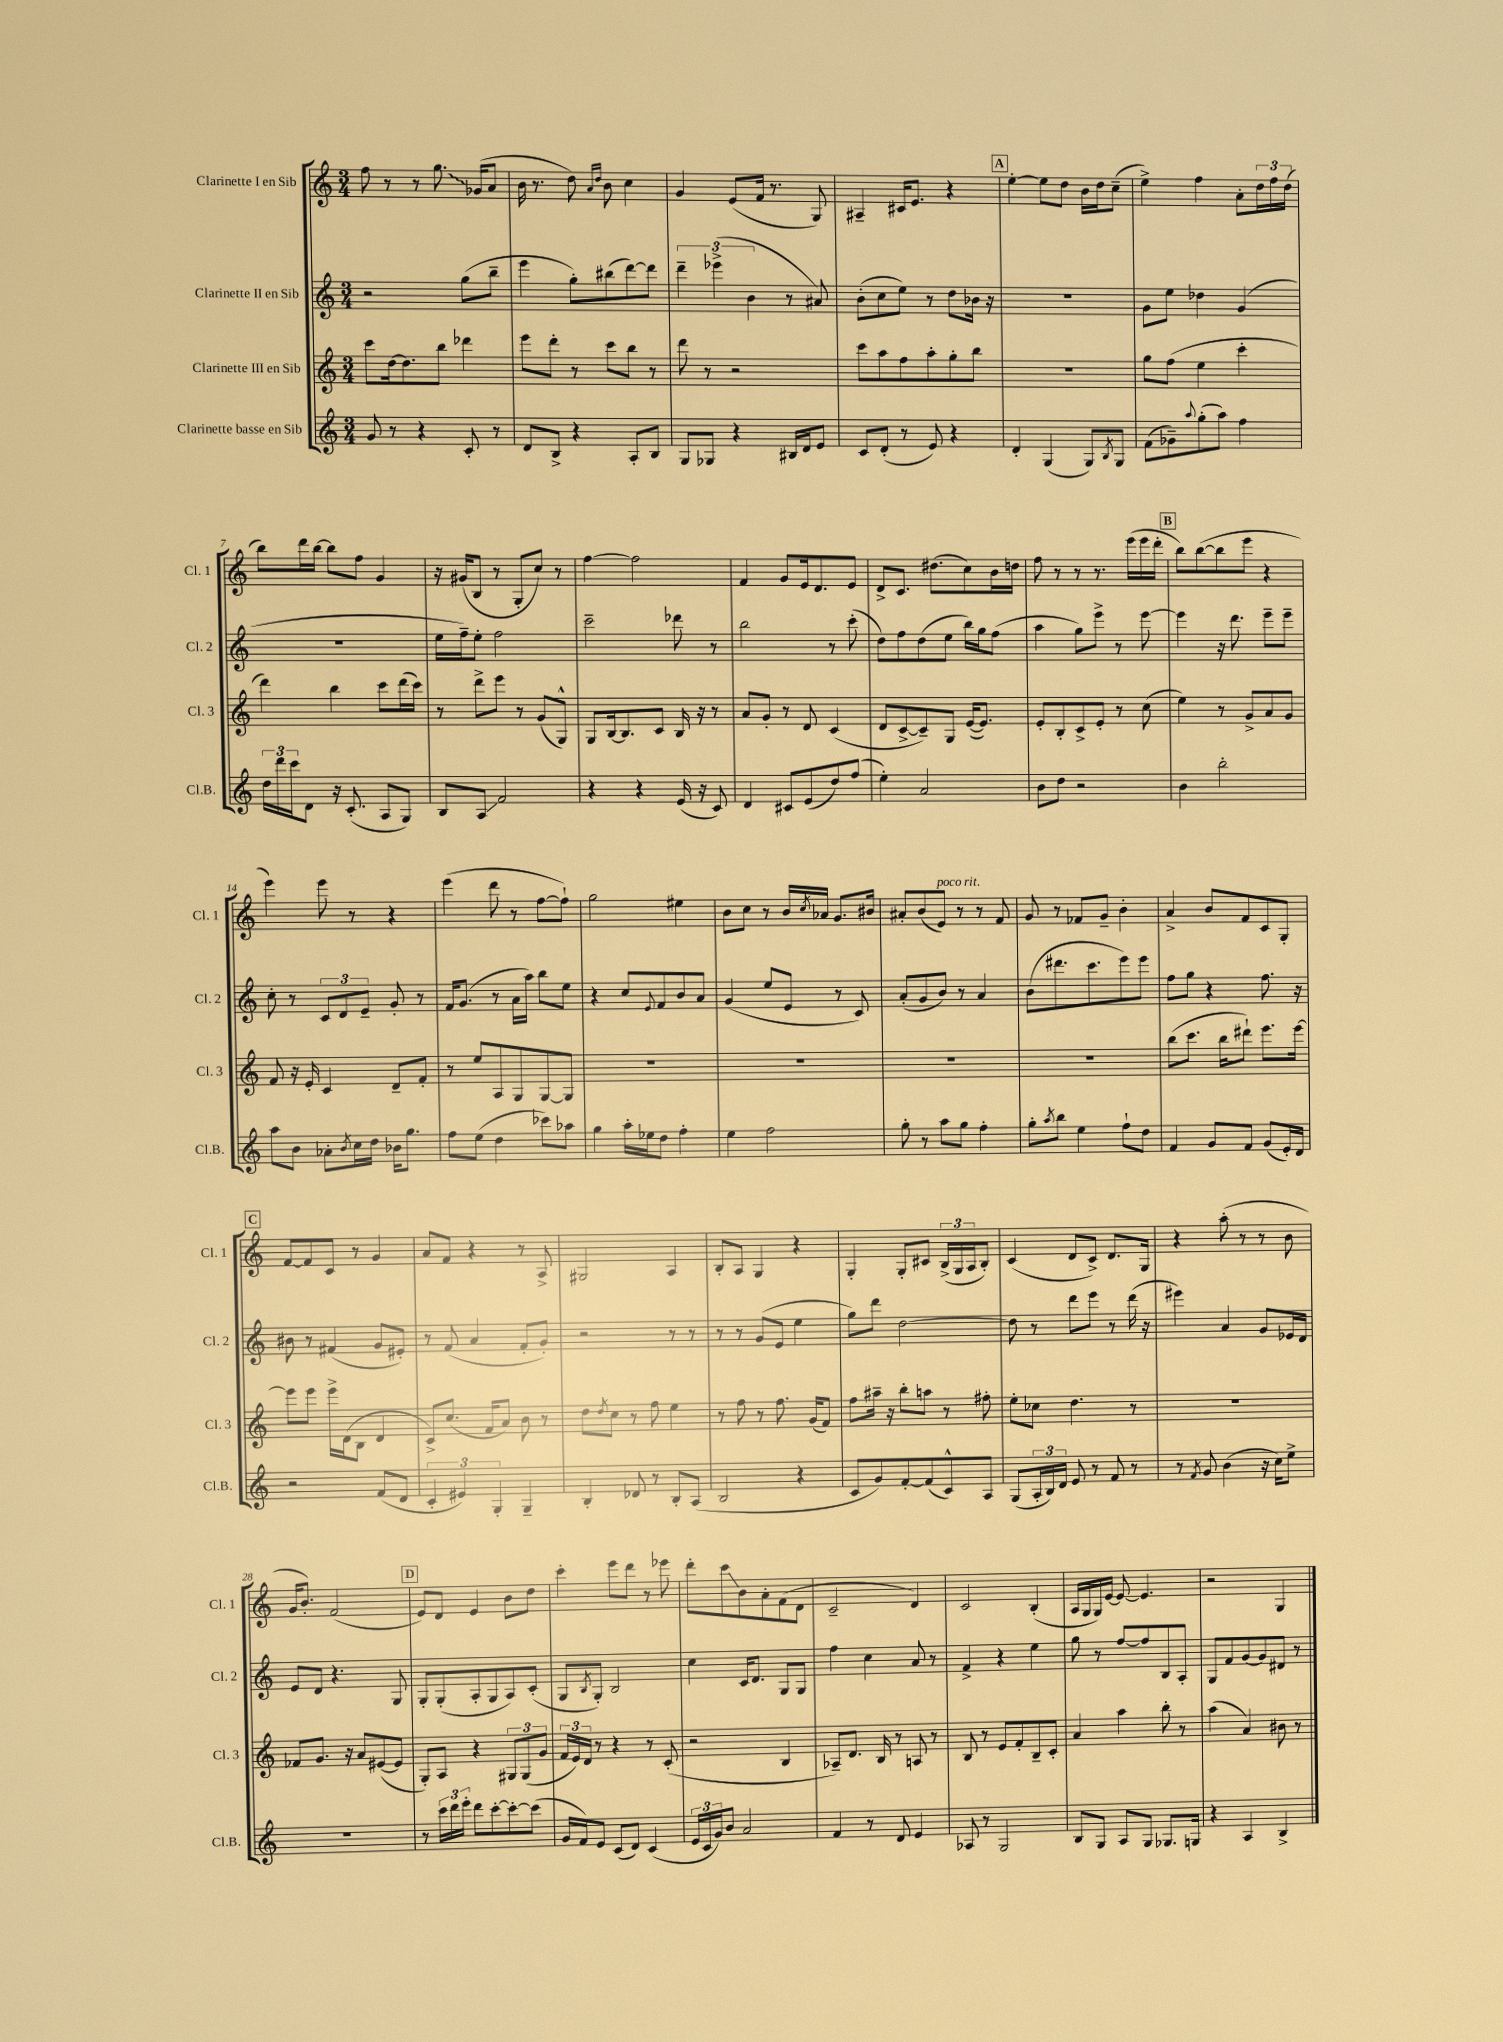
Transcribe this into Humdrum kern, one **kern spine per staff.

**kern	**kern	**kern	**kern
*staff4	*staff3	*staff2	*staff1
*clefG2	*clefG2	*clefG2	*clefG2
*k[]	*k[]	*k[]	*k[]
*M3/4	*M3/4	*M3/4	*M3/4
8g/	8ccc\L	2r	8ff\
8r	[16dd\k	.	8r
.	8.dd\]	.	.
4r	.	.	8r
.	8bb\J	.	8.gg\
8c'/	4ddd-\	(8gg\L	.
.	.	.	(16g-/LK
8r	.	8bb~\J	8a/J
=	=	=	=
8d/L	8eee\L	4eee\	16b\
.	.	.	8.r
8B^/J	8ddd'\J	.	.
4r	8r	8gg'\L)	8dd\)
.	.	.	16qqa/LL
.	.	.	16qqdd/JJ
.	8ccc\L	(8bb#\	8b\
8A'/L	8bb\J	[8ddd\)	4cc\
8B/J	8r	8ddd\]J	.
=	=	=	=
8G/L	8ddd\	6ddd~\	4g/
8G-/J	8r	.	.
.	.	(6eee-^\	.
4r	2r	.	(8e/L
.	.	6b\	.
.	.	.	16f/Jk
.	.	.	8.r
16B#/LL	.	8r	.
16d/J	.	.	.
8e/J	.	8a#/)	8G/)
=	=	=	=
8c/L	8ccc\L	(8b'\L	4A#~/
(8d'/J	8aa\	8cc\	.
8r	8ff\	8ee\J)	16c#/LK
.	.	.	8.e/J
8e/)	8aa'\	8r	.
4r	8gg'\	8dd\L	4r
.	8bb\J	16b-\Jk	.
.	.	16r	.
=	=	=	=
4d'/	2.r	2.r	[4ee'\
(4G/	.	.	8ee\]L
.	.	.	8dd\J
8G/L)	.	.	16b\LL
.	.	.	16dd\J
8qB/	.	.	.
8G/J	.	.	(8cc~\J
=	=	=	=
(8f\L	8gg\L	8g\L	4ee^\)
8g-~\)	(8ff\J	8ee\J	.
8qqaa/	.	.	.
(8gg'\	4ee\	4dd-\	4ff\
8aa\J)	.	.	.
4ff\	4ccc'\	(4g/	8a'\L
.	.	.	24dd\L
.	.	.	24ff\
.	.	.	(24dd\JJ
=	=	=	=
24dd\LL	4ddd\)	2.r	8bb\L)
24ddd\	.	.	.
24ccc\J	.	.	.
8d\J	.	.	16ddd\L
.	.	.	[16bb\JJ
16r	4bb\	.	8bb\]L
(8.c'/	.	.	.
.	.	.	8ff\J
8A/L	8ccc\L	.	4g/
8G/J)	(16ddd\L	.	.
.	16ccc\JJ)	.	.
=	=	=	=
8B/L	8r	16ee\LL	16r
.	.	16ff~\J)	(16g#/LK
8A/J	8ddd^\L	8ee'\J	8B/J
2f/	8eee\J	2ff\	8r
.	8r	.	8G'/L
.	(8g/L	.	8cc/J)
.	8G^^/J)	.	8r
=	=	=	=
4r	8G/L	2ccc~\	[4ff\
.	[16B/k	.	.
.	8.B/]	.	.
4r	.	.	2ff\]
.	8c/J	.	.
(16e/	16B/	8ddd-\	.
16r	16r	.	.
8c/)	8r	8r	.
=	=	=	=
4d/	8a/L	2bb\	4f/
.	8g'/J	.	.
8c#/L	8r	.	8g/L
(8e/	8d/	.	16e/k
.	.	.	8.d/
8dd/)	(4c/	8r	.
(8ff/J	.	(8ccc'\	8e/J
=	=	=	=
4ee'\)	8d/L	8dd\L)	8d^/L
.	[8c^/	8ff\	8.c/J
2a/	8c~/])	(8dd\	.
.	.	.	(8.dd#\L
.	8G/J	8ee\J	.
.	([16e/LK	16bb\LL)	8cc\)
.	8.e/]J)	16gg\J	.
.	.	(8ff\J	16b\L
.	.	.	16dd\JJ
=	=	=	=
8b\L	8e'/L	4aa\	8ff\
8dd\J	8B'/	.	8r
2r	8c^/	8gg\L)	8r
.	8e'/J	8eee^\J	8.r
.	8r	8r	.
.	.	.	(16eee\LL
.	(8cc\	[8eee\	16eee\
.	.	.	16ddd'\JJ
=	=	=	=
4b\	4ee\)	4eee\]	8bb\L)
.	.	.	([8bb\
2bb'\	8r	16r	8bb\]
.	.	8.ddd\	.
.	8g^/L	.	8eee\J
.	8a/	8eee~\L	4r
.	8g/J	8eee~\J	.
=	=	=	=
8aa\L	8f/	8cc'\	4eee\)
8b\J	16r	8r	.
.	16e'/	.	.
8a-'\L	4c/	12c/L	8eee\
.	.	12d/	.
8qb/	.	.	.
16cc\L	.	.	8r
.	.	12e~/J	.
16dd\JJ	.	.	.
16b-\LK	8d~/L	8g'/	4r
8.gg\J	.	.	.
.	8f'/J	8r	.
=	=	=	=
8ff\L	8r	16f/LK	(4eee\
.	.	(8.g/J	.
(8ee\J	8ee/L	.	.
4dd\	8A/	8r	8ddd\
.	8G/	16a\LL	8r
.	.	16aa\JJ)	.
8ccc-\L)	[8G/	8bb\L	[8ff\L
8aa-\J	8G/]J	8ee\J	8ff`\]J)
=	=	=	=
4gg\	2.r	4r	2gg\
16aa'\LL	.	8cc/L	.
16ee-\J	.	.	.
.	.	8qqe/	.
8dd\J	.	8f/	.
4ff'\	.	8b/	4ee#\
.	.	8a/J	.
=	=	=	=
4ee\	2.r	(4g/	8b\L
.	.	.	8cc\J
2ff\	.	8ee/L	8r
.	.	8e/J	16b/LL
.	.	.	8qcc/
.	.	.	16a-/JJ
.	.	8r	8.g/L
.	.	8c/)	.
.	.	.	16b#/Jk
=	=	=	=
8gg'\	2.r	(8a'/L	8a#'/L
8r	.	8g/	(8b/
8aa\L	.	8b/J)	8e/J)
8gg\J	.	8r	8r
4ff'\	.	4a/	8r
.	.	.	8f/
=	=	=	=
8gg'\L	2.r	(8b\L	8g/
8qaa/	.	.	.
8bb\J	.	8.ddd#\	8r
4ee\	.	.	8f-/L
.	.	8.ccc\	.
.	.	.	8g~/J
8ff`\L	.	8eee\)	4b'\
8dd\J	.	8eee\J	.
=	=	=	=
4f/	(8bb\L	8ff\L	4a^/
.	8.ccc\J	8gg\J	.
8g/L	.	4r	8b/L
.	16bb\LK	.	.
8f/J	8ddd#`\J)	.	8f/
(8g/L	8.eee\L	8.ff\	8c/
16e'/L)	.	.	8G'/J
16d/JJ	[16eee\Jk	16r	.
=	=	=	=
2r	8eee\]L	8b#\	[8f/L
.	8eee\J	8r	8f/]
.	16eee^\LL	(4f#/	8c/J
.	(16d\J	.	.
.	8B\J	.	8r
(8f/L	4d/	8g/L	4g/
8d/J	.	8e#'/J)	.
=	=	=	=
6c'/	8c^/L)	8r	8a/L
.	(8.cc/J	(8f/	8f/J
6e#/)	.	.	.
.	.	4a/	4r
.	16f/LK	.	.
6G'/	.	.	.
.	8a/J)	.	.
4G~/	8b\	8f'/L	8r
.	8r	8g'/J)	8A^/
=	=	=	=
4B'/	8dd\L	2r	2G#/
.	8qdd/	.	.
.	8cc\J	.	.
8d-/	8r	.	.
8r	8ff\	.	.
8B'/L	4ee\	8r	4A/
(8A/J	.	8r	.
=	=	=	=
2B/	8r	8r	8B'/L
.	8ff\	8r	8A/J
.	8r	(8g/L	4G/
.	8.ff\	8e/J	.
4r	.	4ee\	4r
.	(16g/LK	.	.
.	8f/J)	.	.
=	=	=	=
8c/L	8ff\L	8gg\L)	4G'/
8g/)	16aa#~\Jk	8ddd\J	.
.	16r	.	.
[8f'/	8bb'\L	[2dd\	8G'/L
(8f/]	8aa\J	.	8c#/J
8c^^/)	8r	.	(24B^/LL
.	.	.	24G/
.	.	.	24A/J
8A/J	8ff#'\	.	8B'/J)
=	=	=	=
(8G/L	8ee'\L	8dd\]	(4c/
24A'/L	8cc-\J	8r	.
24B/)	.	.	.
24d/JJ	.	.	.
8e/	4.dd\	8ddd\L	8d/L
8r	.	8eee\J	8c^/J)
8f/	.	8r	8.d/L
8r	8r	(16ddd\	.
.	.	16r	16G/Jk
=	=	=	=
8r	2.r	4eee#\)	4r
8qf/	.	.	.
8g/	.	.	.
(4b\	.	4a/	(8aa'\
.	.	.	8r
16r	.	8g/L	8r
16cc\LK)	.	.	.
8ee^\J	.	16e-/L	8b\
.	.	16d/JJ	.
=	=	=	=
2.r	8f-/L	8e/L	16g/LK
.	.	.	8.b'/J)
.	8.g/J	8d/J	.
.	.	4.r	(2f/
.	16r	.	.
.	8a/L	.	.
.	([8e#/	.	.
.	8e#/]J	8G/	.
=	=	=	=
8r	8G'/L)	8G'/L	8e/L)
24ccc\LL	8A/J	(8G'/	8d/J
24ddd\	.	.	.
24eee'\JJ	.	.	.
8ddd\L	4r	8A'/	4e/
[8ccc'\	.	8G/	.
8ccc'\_	12G#/L	8A/)	8b\L
.	(12G#/	.	.
(8ccc\]J	.	(8c'/J	8dd\J
.	12g/J	.	.
=	=	=	=
16g/LL	24f/LL	8G/L	4ccc'\
.	24e/)	.	.
16f/J)	.	.	.
.	24d/JJ	.	.
.	.	8qB/	.
8e/J	8r	8G'/J)	.
(8c/L	4r	2B/	8eee\L
8d/J)	.	.	8ddd\J
(4c/	8r	.	8r
.	(8c'/	.	8eee-\
=	=	=	=
24e/LL	2r	4cc\	8ddd'\L
24c/	.	.	.
24g/J)	.	.	.
8b/J	.	.	8ccc\
2a/	.	16c/LK	8b\
.	.	8.d/J	.
.	.	.	8a'\
.	4B/	8G/L	(8f\
.	.	8G/J	8d\J
=	=	=	=
4f/	8A-~/L)	4ff\	2c~/
.	8.d/J	.	.
8r	.	4cc\	.
.	16B/	.	.
8d/	8r	.	.
4e/	8A/	8a/	4d/)
.	8r	8r	.
=	=	=	=
8A-/	8B/	4f^/	2c/
8r	8r	.	.
2G/	8e/L	4r	.
.	8f'/	.	.
.	8B~/	4ee\	(4B'/
.	8c'/J	.	.
=	=	=	=
8B/L	4a/	8gg\	16A/LL
.	.	.	16G/
8G/J	.	8r	16G/)
.	.	.	[16e/JJ
8A/L	4aa\	[8ff/L	8e/_
8G/J	.	8ff/]	4.e/]
8.G-/L	8bb'\	8B/	.
.	8r	8A'/J	.
16G/Jk	.	.	.
=	=	=	=
4r	(4aa\	8G/L	2r
.	.	8f/	.
4A/	4a/)	[8g/	.
.	.	8g/]	.
4B^/	8b#\	8d#/J	4G/
.	8r	8r	.
==	==	==	==
*-	*-	*-	*-
